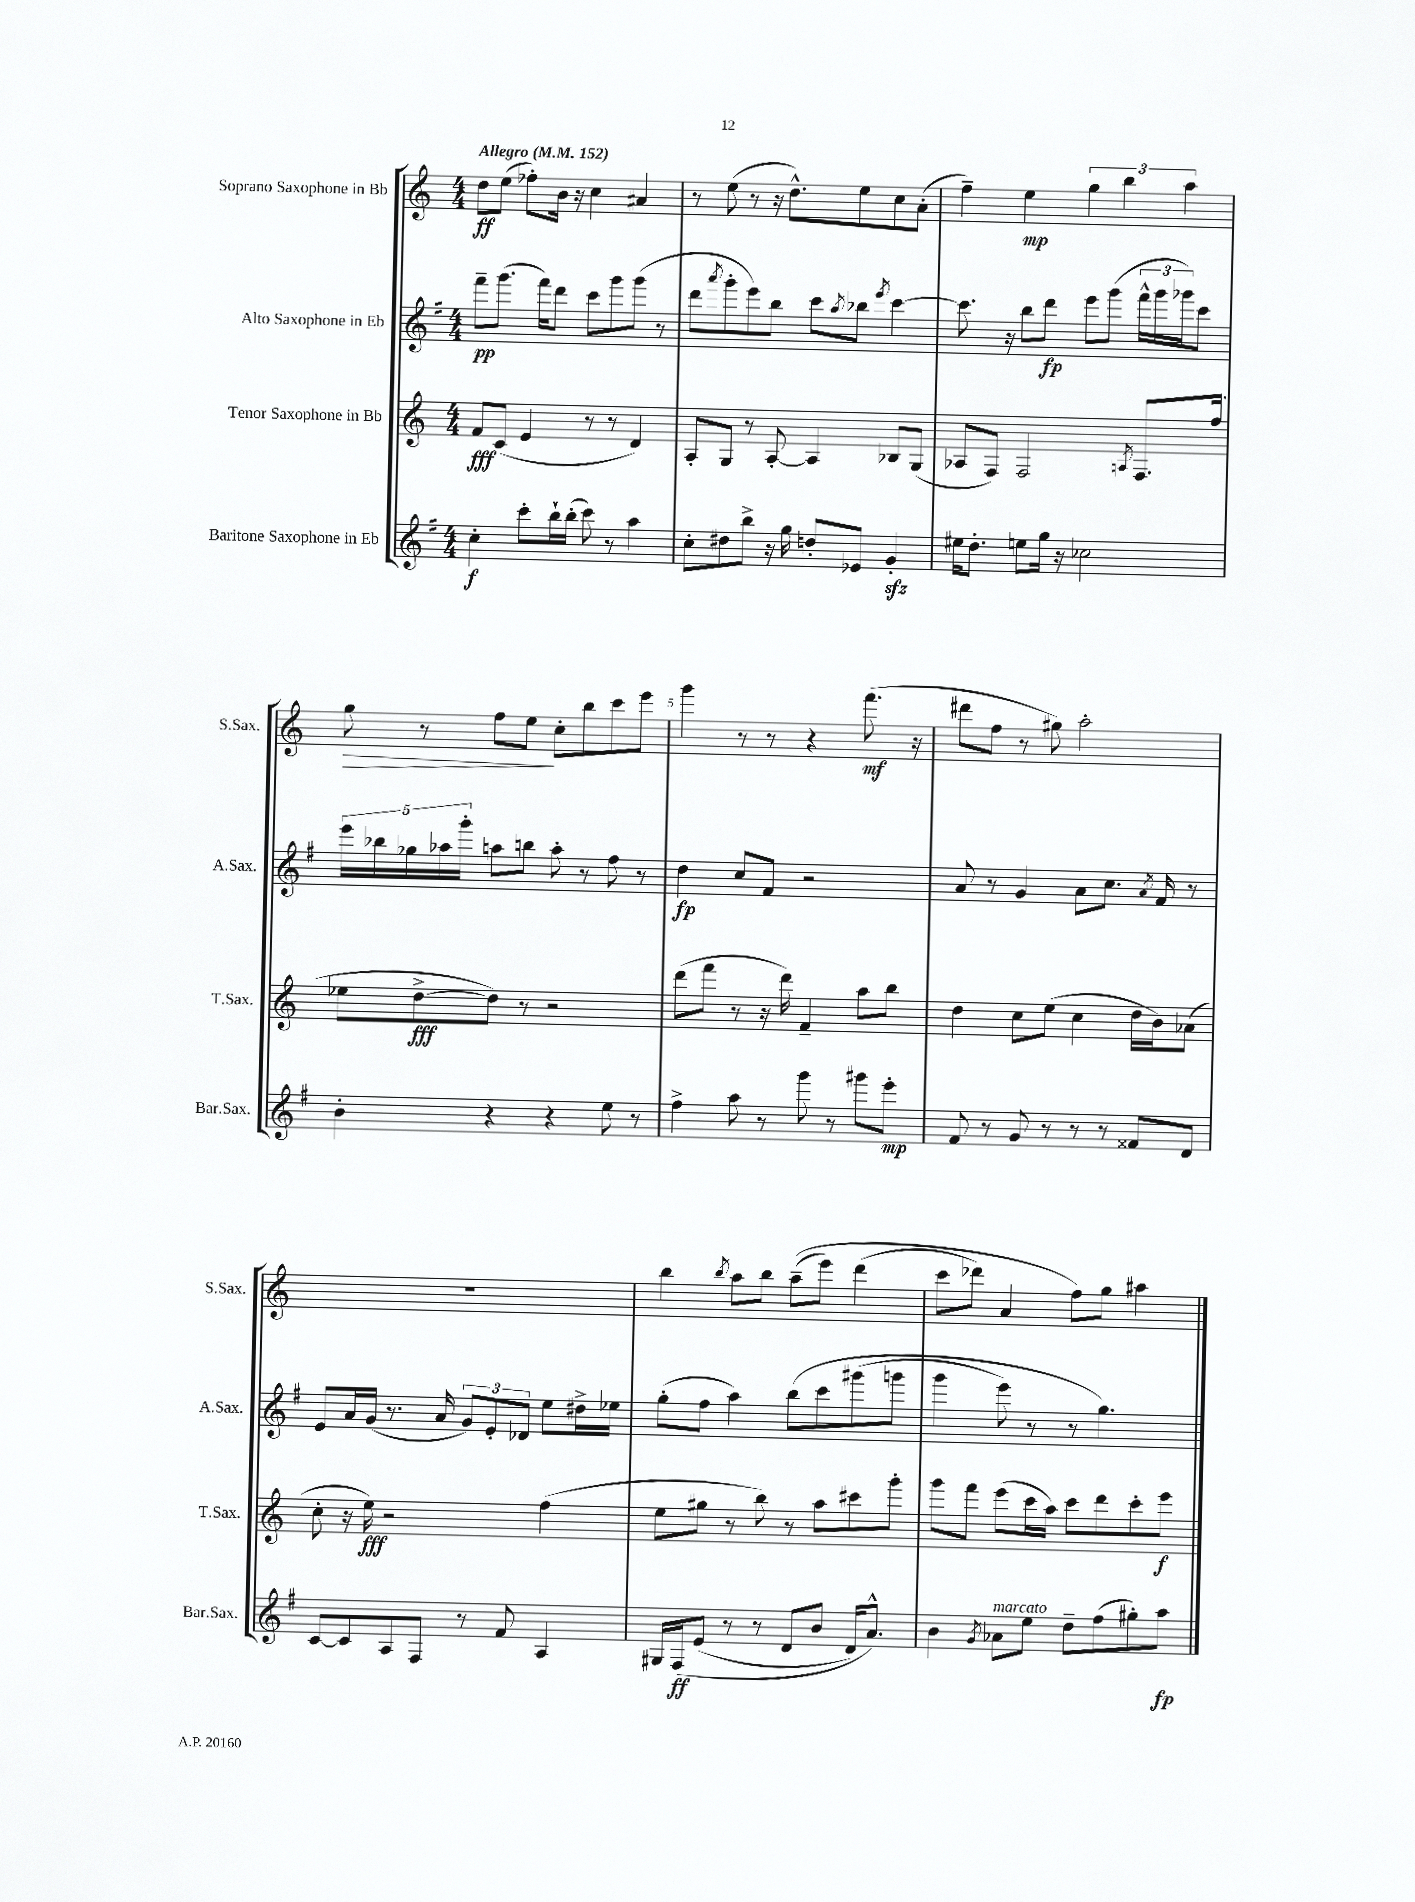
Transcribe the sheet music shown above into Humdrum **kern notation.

**kern	**dynam	**kern	**dynam	**kern	**dynam	**kern	**dynam
*part4	*part4	*part3	*part3	*part2	*part2	*part1	*part1
*staff4	*staff4	*staff3	*staff3	*staff2	*staff2	*staff1	*staff1
*I"Baritone Saxophone in Eb	*	*I"Tenor Saxophone in Bb	*	*I"Alto Saxophone in Eb	*	*I"Soprano Saxophone in Bb	*
*I'Bar.Sax.	*	*I'T.Sax.	*	*I'A.Sax.	*	*I'S.Sax.	*
*clefG2	*	*clefG2	*	*clefG2	*	*clefG2	*
*k[f#]	*	*k[]	*	*k[f#]	*	*k[]	*
*M4/4	*	*M4/4	*	*M4/4	*	*M4/4	*
*MM152	*	*MM152	*	*MM152	*	*MM152	*
=1	=1	=1	=1	=1	=1	=1	=1
!	!	!	!	!	!	!LO:TX:a:B:t=Allegro	!
4cc'\	f	8f/L	fff	8fff#~\L	pp	8dd\L	ff
.	.	(8c/J	.	(8.ggg\J	.	(8ee\J	.
8ccc'\L	.	4e/	.	.	.	8ff-X'\L)	.
.	.	.	.	16fff#\KL)	.	.	.
16bb`\L	.	.	.	8ddd\J	.	16b\Jk	.
(16bb'\JJ	.	.	.	.	.	16r	.
8ccc\)	.	8r	.	8ccc\L	.	4cc\	.
8r	.	8r	.	8ggg\	.	.	.
4aa\	.	4d/)	.	(8ggg\J	.	4a#X/	.
.	.	.	.	8r	.	.	.
=2	=2	=2	=2	=2	=2	=2	=2
8cc'\L	.	8A'/L	.	8ddd\L	.	8r	.
.	.	.	.	8qaaa/	.	.	.
8dd#X\	.	8G/J	.	8ggg'\	.	(8ee\	.
8bb^\J	.	8r	.	8eee\)	.	8r	.
16r	.	[8A'/	.	8bb\J	.	16r	.
16gg\	.	.	.	.	.	8.dd^^\L)	.
8ddn'/L	.	4A/]	.	8ccc\L	.	.	.
.	.	.	.	8qaa/	.	.	.
8e-X/J	.	.	.	8bb-X\J	.	8ee\	.
.	.	.	.	8qeee/	.	.	.
4gzz'/	.	8B-X/L	.	[4ccc\	.	8cc\	.
.	.	(8G/J	.	.	.	(8a'\J	.
=3	=3	=3	=3	=3	=3	=3	=3
16ee#X\KL	.	8A-X/L	.	8.ccc\]	.	4ff~\)	.
8.dd'\J	.	.	.	.	.	.	.
.	.	8F/J)	.	.	.	.	.
.	.	.	.	16r	.	.	.
8een\L	.	2F/	.	8bb\L	.	4ee\	mp
16gg\Jk	.	.	.	8ddd\J	fp	.	.
16r	.	.	.	.	.	.	.
2cc-X\	.	.	.	8eee\L	.	6gg\	.
.	.	.	.	(8ggg\J	.	.	.
.	.	.	.	.	.	6bb\	.
.	.	8qAn/	.	.	.	.	.
.	.	8.F/L	.	24fff#^^\LL	.	.	.
.	.	.	.	24ggg\	.	.	.
.	.	.	.	24ggg-X\J)	.	6aa\	.
.	.	.	.	8ccc\J	.	.	.
.	.	(16ff/Jk	.	.	.	.	.
!!LO:LB:g=z
=4	=4	=4	=4	=4	=4	=4	=4
!	!	!	!	!	!	!	!LO:HP:b
4b'\	.	8ee-X\L	.	20eee\LL	.	8gg\	>
.	.	.	.	20bb-X\	.	.	.
.	.	.	.	20gg-X\	.	.	.
.	.	[8dd^\	fff	.	.	8r	.
.	.	.	.	20aa-X\	.	.	.
.	.	.	.	20ggg'\JJ	.	.	.
4r	.	8dd\J])	.	8aan\L	.	8ff\L	.
.	.	8r	.	8bbn\J	.	8ee\J	.
4r	.	2r	.	8aa'\	.	8cc'\L	]
.	.	.	.	8r	.	8bb\	.
8ee\	.	.	.	8ff#\	.	8ccc\	.
8r	.	.	.	8r	.	8eee\J	.
=5	=5	=5	=5	=5	=5	=5	=5
4ff#^\	.	(8ddd\L	.	4dd\	fp	4ggg\	.
.	.	8fff\J	.	.	.	.	.
8aa\	.	8r	.	8cc/L	.	8r	.
8r	.	16r	.	8f#/J	.	8r	.
.	.	16ddd\)	.	.	.	.	.
8ggg\	.	4f~/	.	2r	.	4r	.
8r	.	.	.	.	.	.	.
8ggg#X\L	.	8aa\L	.	.	.	(8.fff\	mf
8eee'\J	mp	8bb\J	.	.	.	.	.
.	.	.	.	.	.	16r	.
=6	=6	=6	=6	=6	=6	=6	=6
8f#/	.	4dd\	.	8a/	.	8ddd#X\L	.
8r	.	.	.	8r	.	8ff\J	.
8g/	.	8cc\L	.	4g/	.	8r	.
8r	.	(8ee\J	.	.	.	8gg#X\)	.
8r	.	4cc\	.	8a\L	.	2aa'\	.
8r	.	.	.	8.cc\J	.	.	.
8f##X/L	.	16dd\LL	.	.	.	.	.
.	.	.	.	8qa/	.	.	.
.	.	16b\J)	.	16f#/	.	.	.
8d/J	.	(8a-X\J	.	8r	.	.	.
!!LO:LB:g=z
=7	=7	=7	=7	=7	=7	=7	=7
[8c/L	.	8cc'\	.	8e/L	.	1r	.
8c/]	.	16r	.	16a/L	.	.	.
.	.	16ee\)	fff	(16g/JJ	.	.	.
8A/	.	2r	.	8.r	.	.	.
8F#/J	.	.	.	.	.	.	.
.	.	.	.	16a/	.	.	.
8r	.	.	.	12g/L)	.	.	.
.	.	.	.	12e'/	.	.	.
8f#/	.	.	.	.	.	.	.
.	.	.	.	12d-X/J	.	.	.
4A/	.	(4ff\	.	8ee\L	.	.	.
.	.	.	.	16dd#X^\L	.	.	.
.	.	.	.	16ee-X\JJ	.	.	.
=8	=8	=8	=8	=8	=8	=8	=8
16G#X/LL	.	8ee\L	.	(8gg'\L	.	4bb\	.
(16F#/J	ff	.	.	.	.	.	.
(8e/J	.	8gg#X\J	.	8ff#\J	.	.	.
.	.	.	.	.	.	8qbb/	.
8r	.	8r	.	4aa\)	.	8aa\L	.
8r	.	8bb\)	.	.	.	8bb\J	.
8d/L	.	8r	.	(8bb\L	.	((8aa~\L	.
8b/J	.	8aa\L	.	8ccc\	.	8eee\J)	.
16d/KL)	.	8ccc#X\	.	(8ggg#X\	.	(4ddd\	.
8.a^^/J)	.	.	.	.	.	.	.
.	.	8ggg'\J	.	8gggn\J	.	.	.
=9	=9	=9	=9	=9	=9	=9	=9
4b\	.	8ggg\L	.	4ggg\	.	8ccc\L	.
.	.	8fff\J	.	.	.	8ddd-X\J)	.
8qg/	.	.	.	.	.	.	.
!LO:TX:a:i:t=marcato	!	!	!	!	!	!	!
8a-X\L	.	(8eee\L	.	8eee\)	.	4a/	.
8ee\J	.	16ccc\L	.	8r	.	.	.
.	.	16aa\JJ)	.	.	.	.	.
8dd~\L	.	8ccc\L	.	8r	.	8ff\L)	.
(8ff#\	.	8ddd\	.	4.gg\)	.	8gg\J	.
8gg#X'\)	.	8ccc'\	.	.	.	4aa#X\	.
8aa\J	fp	8eee\J	f	.	.	.	.
==	==	==	==	==	==	==	==
*-	*-	*-	*-	*-	*-	*-	*-
